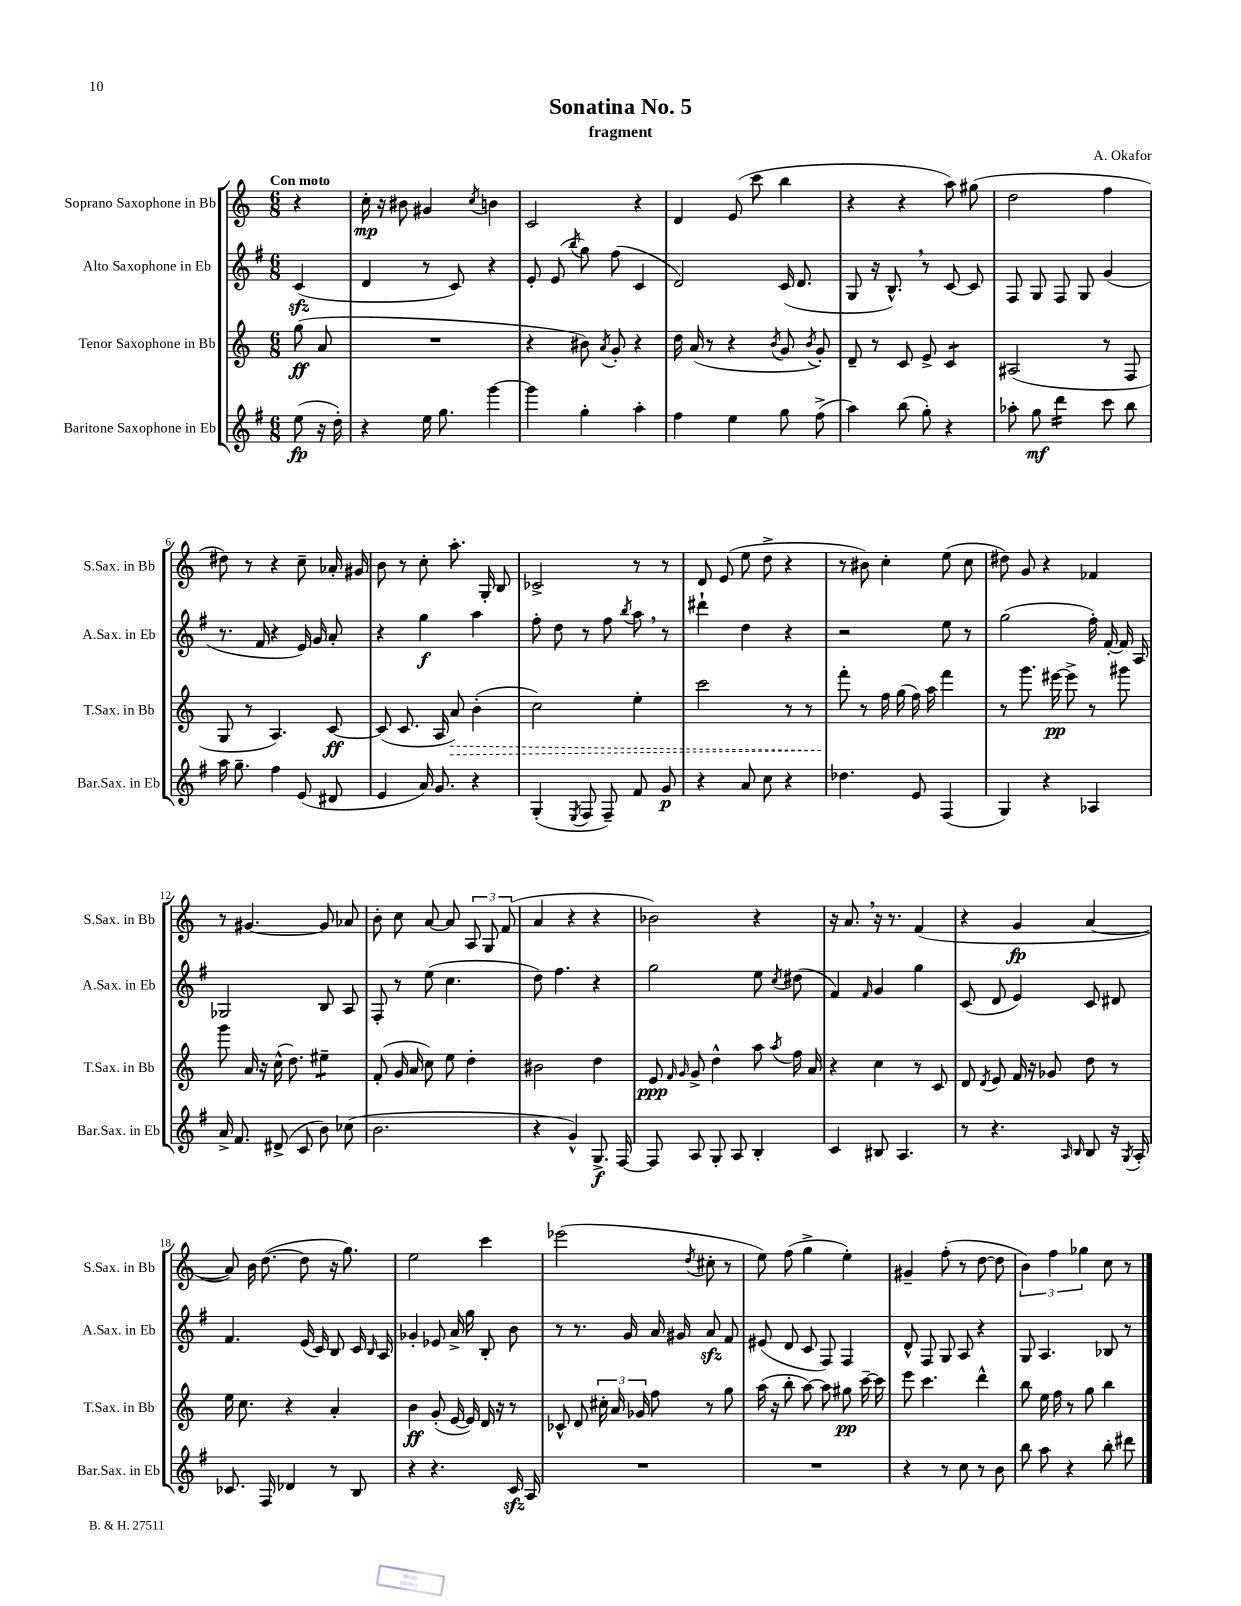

**kern	**kern	**kern	**kern
*staff4	*staff3	*staff2	*staff1
*clefG2	*clefG2	*clefG2	*clefG2
*k[f#]	*k[]	*k[f#]	*k[]
*M6/8	*M6/8	*M6/8	*M6/8
(8ee	(8gg	(4c	4r
16r	8a	.	.
16dd')	.	.	.
=	=	=	=
4r	2.r	4d	16cc'
.	.	.	16r
.	.	.	8b#
16ee	.	8r	4g#
8.gg	.	.	.
.	.	8c)	.
.	.	.	8qcc
[4ggg	.	4r	4b
=	=	=	=
4ggg]	4r	8e'	2c
.	.	(8e	.
.	.	8qbb	.
4gg'	8b#)	8gg)	.
.	8qa	.	.
.	8g'	(8ff#	.
4aa'	4r	4c	4r
=	=	=	=
4ff#	16dd	2d)	4d
.	(16a	.	.
.	8r	.	.
4ee	4r	.	(8e
.	.	.	8ccc
.	8qb	.	.
8gg	8g	(16c	4bb
.	.	8.d	.
.	8qb	.	.
(8ff#^	8g')	.	.
=	=	=	=
4aa)	8d~	8G	4r
.	8r	16r	.
.	.	8.B^^)	.
(8bb	8c	.	4r
8gg')	8e^	8r	.
4r	4c	[8c	8aa)
.	.	8c]	(8gg#
=	=	=	=
8aa-'	(2A#	8F#	2dd
8gg	.	8G	.
4ddd	.	8F#	.
.	.	8G	.
8ccc	8r	(4g	4ff
8bb	8F	.	.
=	=	=	=
16aa	8G	8.r	8dd#)
8.gg~	.	.	.
.	8r	.	8r
.	.	16f#	.
4ff#	4.A)	4r	4r
(8e	.	16e)	8cc~
.	.	16g	.
8d#	[8c	8a'	16a-'
.	.	.	16g#
=	=	=	=
4e	(8c]	4r	8b
.	8.c	.	8r
16a)	.	4gg	8cc'
8.g	16A	.	.
.	8a)	.	8.aa'
4r	(4b'	4aa	.
.	.	.	16G'
.	.	.	8B
=	=	=	=
(4G'	2cc)	8ff#'	2c-^
.	.	8dd	.
8qE	.	.	.
8F#	.	8r	.
8F#~)	.	8ff#	.
.	.	8qbb	.
8f#	4ee'	8aa	8r
8g	.	8r	8r
=	=	=	=
4r	2ccc	4ddd#`	8d
.	.	.	(8e
8a	.	4dd	8ee
8cc	.	.	8dd^
4r	8r	4r	4r
.	8r	.	.
=	=	=	=
4.dd-	8fff'	2r	8r
.	8r	.	8b#)
.	16ff	.	4cc'
.	(16gg	.	.
8e	16ff)	.	.
.	16aa	.	.
(4F#	4fff	8ee	(8ee
.	.	8r	8cc
=	=	=	=
4G)	8r	(2gg	8dd#)
.	8.ggg	.	8g
4r	.	.	4r
.	[16eee#	.	.
.	8eee#^]	.	.
4A-	8r	16ff#')	4f-
.	.	[16f#'	.
.	8ggg#	16f#]	.
.	.	16A	.
=	=	=	=
16a^	8ggg	2G-	8r
8.f#	.	.	.
.	16a	.	[4.g#
.	16r	.	.
(8d#^	(16cc^^	.	.
.	8.dd)	.	.
8c	.	.	.
8b)	4ee#~	8B	8g#]
(8cc-	.	8A	8a-
=	=	=	=
2.b	(8f'	8F#'	8b'
.	16g	8r	8cc
.	16a	.	.
.	8cc)	(8ee	[8a
.	8ee	4.cc	8a]
.	4dd'	.	12A
.	.	.	12G
.	.	.	(12f
=	=	=	=
4r	2b#	8dd)	4a
.	.	4.ff#	.
4g^^)	.	.	4r
8.G^	4dd	4r	4r
[16F#	.	.	.
=	=	=	=
8F#]	8e	2gg	2b-)
.	16qqf	.	.
.	16qqg	.	.
8A	8g^	.	.
8G'	4dd^^	.	.
8A	.	.	.
4B'	8aa	8ee	4r
.	8qaa	8qcc	.
.	16ff	(8dd#	.
.	16a	.	.
=	=	=	=
4c	4r	4f#)	16r
.	.	.	8.a
.	.	16qqf#	.
8B#	4cc	4g	16r
.	.	.	8.r
4.A	.	.	.
.	8r	4gg	(4f
.	8c	.	.
=	=	=	=
8r	8d	(8c	4r
.	8qd	.	.
4.r	8e	8d	.
.	16f	4e)	4g
.	16r	.	.
.	8g-	.	.
16qqA	.	.	.
16qqB	.	.	.
8B	8dd	8c	[4a
16r	8r	8d#	.
8qG	.	.	.
16A'	.	.	.
=	=	=	=
8.c-	16ee	4.f#	8a])
.	8.cc	.	.
.	.	.	16b
16F#	.	.	([8.dd
4d-	4r	.	.
.	.	(16e	8dd]
.	.	16c)	.
8r	4a'	8B	16r
.	.	.	8.gg)
8B	.	16c	.
.	.	16qqB	.
.	.	16A	.
=	=	=	=
4r	4b	4g-'	2ee
4.r	(8g'	8e-	.
.	[16e	16a^	.
.	16e])	16gg	.
.	16d	8B'	4ccc
.	16r	.	.
16c	8r	8b	.
16A	.	.	.
=	=	=	=
2.r	8c-^^	8r	(2eee-
.	8d	8.r	.
.	24cc#'	.	.
.	24a	.	.
.	.	16g	.
.	24g-	.	.
.	8ff	16a	.
.	.	16g#	.
.	.	.	8qdd
.	8r	8a	8cc#'
.	8gg	8f#	8r
=	=	=	=
2.r	(16aa	(8e#	8ee)
.	16r	.	.
.	8bb'	8d	(8ff
.	[8aa)	8c	4gg^
.	8aa]	8F#)	.
.	8gg#	4F#	4ee')
.	[16ccc~	.	.
.	16ccc]	.	.
=	=	=	=
4r	8eee	8d^^	4g#~
.	4.ccc	8F#	.
8r	.	8G	(8ff'
8cc	.	8A	8r
8r	4ddd^^	4r	[8dd
8b	.	.	8dd]
=	=	=	=
8bb	8bb	8G	6b)
8aa	16ee	4.A	.
.	.	.	6ff
.	16ff	.	.
4r	8r	.	.
.	.	.	6gg-
.	8gg	.	.
8bb'	4bb	8B-	8cc
8ddd#	.	8r	8r
==	==	==	==
*-	*-	*-	*-
